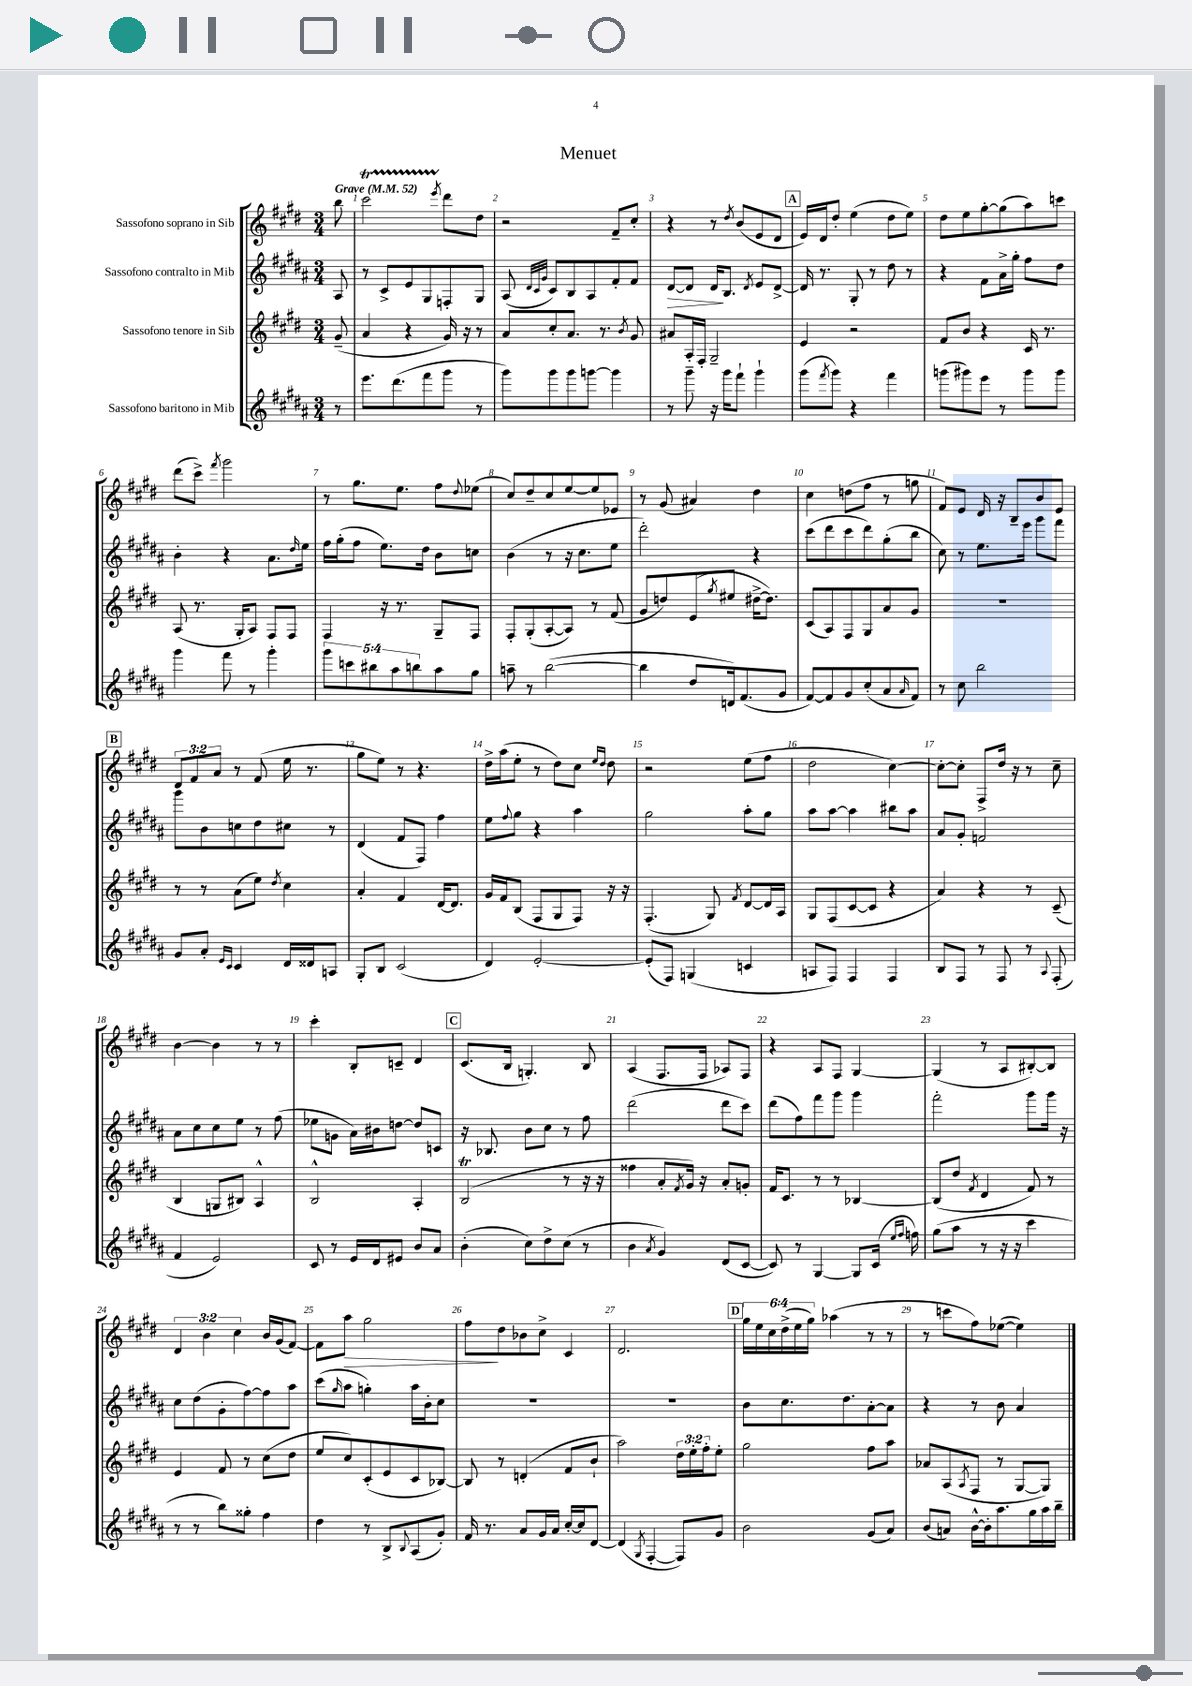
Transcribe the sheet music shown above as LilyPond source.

\header { title = "Menuet" }
<<
\new StaffGroup <<
\new Staff = "s0" \with { instrumentName = "Sassofono soprano in Sib" } {
    \clef treble \key e \major \numericTimeSignature \time 3/4 \override Staff.TupletNumber.text = #tuplet-number::calc-fraction-text \partial 8 \tempo "Grave" 4 = 52
    b''8 |
    cis'''2\startTrillSpan \acciaccatura { e'''8 } dis'''8\stopTrillSpan dis''8 |
    r2 fis'8-- cis''8-. |
    r4 r8 \acciaccatura { dis''8 } b'8( e'8 dis'8 |
    \mark \markup { \box "A" } e'16) dis'16 dis''8-. e''4( dis''8 e''8) |
    dis''8 e''8 gis''8~-. gis''8( a''8) c'''8 |
    dis'''8( cis'''8->) \acciaccatura { fis'''8 } gis'''2 |
    r8 gis''8. e''8. fis''8 \appoggiatura { dis''8 } ees''8( |
    cis''8) dis''8-- cis''8 e''8~ e''8 ees'8 |
    r8 gis'8( ais'4) dis''4 |
    cis''4 d''8( fis''8 r8 g''8 |
    fis'8) e'8 dis'16 r16 b8-- b'8 e'8 |
    \mark \markup { \box "B" } \tuplet 3/2 { dis'8 fis'8 a'8 } r8 fis'8( e''16 r8. |
    gis''8 e''8) r8 r4. |
    dis''16-> a''16( e''8-. r8 dis''8) cis''8 \grace { e''16 dis''16 } dis''8 |
    r2 e''8( fis''8 |
    dis''2 cis''4~) |
    cis''8~-. cis''8-. fis8-> dis''16 r16 r8 cis''8-- |
    b'4~ b'4 r8 r8 |
    cis'''4-. b8-. c'8-- dis'4 |
    \mark \markup { \box "C" } cis'8.( b16 g4.-.) b8 |
    a4( fis8. fis16 aes8) fis8 |
    r4 a8 fis8 gis4~ |
    gis4( r8 a8 bis8~-.) bis8 |
    \tuplet 3/2 { dis'4 b'4 cis''4 } b'16 gis'16( fis'8~) |
    fis'8 a''8\> gis''2 |
    fis''8\! dis''8 bes'8 cis''8-> cis'4 |
    dis'2. |
    \mark \markup { \box "D" } \tuplet 6/4 { gis''16 e''16 cis''16 dis''16->( e''16 gis''16) } aes''4( r8 r8 |
    r8 c'''8 fis''8) ees''8~( ees''4) \bar "|." |
}
\new Staff = "s1" \with { instrumentName = "Sassofono contralto in Mib" } {
    \clef treble \key b \major \numericTimeSignature \time 3/4 \partial 8
    ais8 |
    r8 cis'8-> e'8 gis8 f8-. gis8 |
    ais8( \grace { dis'32 cis'32 gis'32 } cis'8) b8 ais8 fis'8-. fis'8 |
    dis'8~\> dis'8 dis'16\! b8. \acciaccatura { dis'8 } e'8 dis'8~-> |
    \mark \markup { \box "A" } dis'16 r8. gis8-. r8 dis''8 r8 |
    r4 fis'8 ais'16-> gis''16-. fis''8 dis''8 |
    b'4-. r4 ais'8. \grace { dis''16 } e''16 |
    fis''16 gis''16-.( fis''8 e''8.) dis''16 b'8 c''8 |
    b'4( r8 r16 cis''8. e''8 |
    dis'''2-.) r4 |
    cis'''8( dis'''8 cis'''8 dis'''8) gis''8-.( b''8 |
    cis''8) r8 e''8. e'''16 gis'''8 fis'''8 |
    \mark \markup { \box "B" } gis'''8 b'8 c''8 dis''8 cis''8 r8 |
    dis'4( fis'8 fis8) fis''4 |
    e''8 \appoggiatura { fis''8 } gis''8 r4 ais''4 |
    gis''2 ais''8-. gis''8 |
    ais''8 ais''8~ ais''4 bis''8 ais''8 |
    ais'8 gis'8-. f'2 |
    ais'8 cis''8 cis''8 e''8 r8 fis''8( |
    ees''8 g'8 ais'16) bis'16 d''8~ d''8 c'8 |
    \mark \markup { \box "C" } r16 bes8. b'8 cis''8 r8 fis''8 |
    dis'''2( dis'''8 cis'''8) |
    dis'''8( fis''8) fis'''8 gis'''8 gis'''4 |
    fis'''2-. gis'''8 gis'''16 r16 |
    cis''8 dis''8( gis'8-. fis''8~) fis''8 ais''8 |
    cis'''8( \grace { gis''16 } ais''8 g''4-.) ais''16 b'16-. cis''8 |
    R2. |
    R2. |
    \mark \markup { \box "D" } b'8 cis''8. dis''8. ais'8~-. ais'8 |
    r4 r8 b'8 ais'4 \bar "|." |
}
\new Staff = "s2" \with { instrumentName = "Sassofono tenore in Sib" } {
    \clef treble \key e \major \numericTimeSignature \time 3/4 \override Staff.TupletNumber.text = #tuplet-number::calc-fraction-text \partial 8
    gis'8--( |
    a'4 r4 gis'16) r16 r8 |
    a'8 cis''8-. a'8. r8. \acciaccatura { b'8 } gis'8 |
    ais'8 a16-. fis16-. gis2-- |
    \mark \markup { \box "A" } e'4 r2 |
    fis'8 b'8 r4 cis'16 r8. |
    a8( r8. gis16-. a8) fis8 fis8 |
    fis4 r16 r8. gis8-- fis8 |
    fis8-. gis8-.( a8~-. a8) r8 fis'8( |
    gis'8 d''8) e'8( \acciaccatura { gis''8 } eis''8 dis''16~-> dis''8.) |
    cis'8( a8) fis8 gis8 a'8 gis'8 |
    R2. |
    \mark \markup { \box "B" } r8 r8 a'8( e''8) \acciaccatura { dis''8 } cis''4 |
    a'4-. fis'4 dis'16~ dis'8. |
    gis'16 fis'16 b8( fis8 gis8 fis8) r16 r16 |
    fis4.-.( gis8) \acciaccatura { fis'8 } dis'8~ dis'16 a16 |
    gis8 fis8( cis'8~ cis'8 r4 |
    a'4) r4 r8 cis'8--( |
    b4 g8 bis8) a4-^ |
    b2-^ a4-. |
    \mark \markup { \box "C" } b2\trill( r8 r16 r16 |
    fisis''4 a'8-. \acciaccatura { fis'8 } gis'16) r16 a'8-. g'8-. |
    fis'16 cis'8. r8 r8 bes4~ |
    bes8( dis''8 \acciaccatura { fis'8 } dis'4 fis'8) r8 |
    e'4 fis'8 r8 cis''8( dis''8 |
    e''8 cis''8) cis'8-.( e'8 cis'8 bes8~) |
    bes8 r8 d'4-.( fis'8 b'8-! |
    a''2) \tuplet 3/2 { dis''16 e''16-. fis''16-. } e''8-. |
    \mark \markup { \box "D" } gis''2 fis''8 a''8 |
    aes'8 a8( \acciaccatura { a8 } fis8 r8 gis8~ gis8) \bar "|." |
}
\new Staff = "s3" \with { instrumentName = "Sassofono baritono in Mib" } {
    \clef treble \key b \major \numericTimeSignature \time 3/4 \override Staff.TupletNumber.text = #tuplet-number::calc-fraction-text \partial 8
    r8 |
    e'''8. dis'''8.( fis'''8 gis'''8 r8 |
    gis'''8) gis'''8 gis'''8 g'''8~ g'''4 |
    r8 gis'''8-- r16 gis'''16 fis'''8-! gis'''4-! |
    \mark \markup { \box "A" } gis'''8( \acciaccatura { fis'''8 } gis'''8) r4 fis'''4 |
    g'''8( gis'''8) e'''8 r8 gis'''8 gis'''8 |
    gis'''4 fis'''8 r8 gis'''4-. |
    \tuplet 5/4 { gis'''8 c'''8 bis''8 ais''8 b''8 } ais''8 gis''8 |
    a''8-- r8 b''2~( |
    b''4 dis''8 d'16) fis'8.( gis'8 |
    fis'8~) fis'8 gis'8 cis''8-.( ais'8 \grace { ais'16 } fis'8) |
    r8 cis''8 b''2 |
    \mark \markup { \box "B" } gis'8 ais'8-. \grace { e'16 cis'16 } cis'4 dis'16 disis'16 a8 |
    gis8-. b8 cis'2( |
    dis'4) e'2~-. |
    e'8-.( fis8) g4( c'4 |
    a8 fis8) fis4 fis4 |
    b8 fis8 r8 fis8 r8 \appoggiatura { ais8 } fis8-.( |
    fis'4 e'2) |
    cis'8 r8 e'16 dis'16 eis'8 b'8 ais'8 |
    \mark \markup { \box "C" } b'4-.( cis''8) dis''8-> cis''8( r8 |
    b'4 \acciaccatura { ais'8 } gis'4) dis'8( cis'8~ |
    cis'8) r8 gis4~ gis8 cis'16( \grace { e''16 fis''16 } f''16) |
    gis''8( ais''8 r8 r16 r16 cis'''4 |
    r8 r8 b''8) gisis''8-. fis''4 |
    dis''4 r8 b8-> \appoggiatura { b8 } ais8( gis'8-.) |
    fis'16 r8. ais'8 gis'16 ais'16 cis''16~-. cis''16 dis'8~ |
    dis'4( \acciaccatura { gis8 } fis4~-. fis8) gis'8 |
    \mark \markup { \box "D" } b'2 gis'8( ais'8) |
    b'8( a'8) b'16~-^ b'16-. ais''8. gis''16 ais''16 b''16-- \bar "|." |
}
>>
>>
\layout { \context { \Score \override BarNumber.break-visibility = ##(#f #t #t) barNumberVisibility = #all-bar-numbers-visible } }
